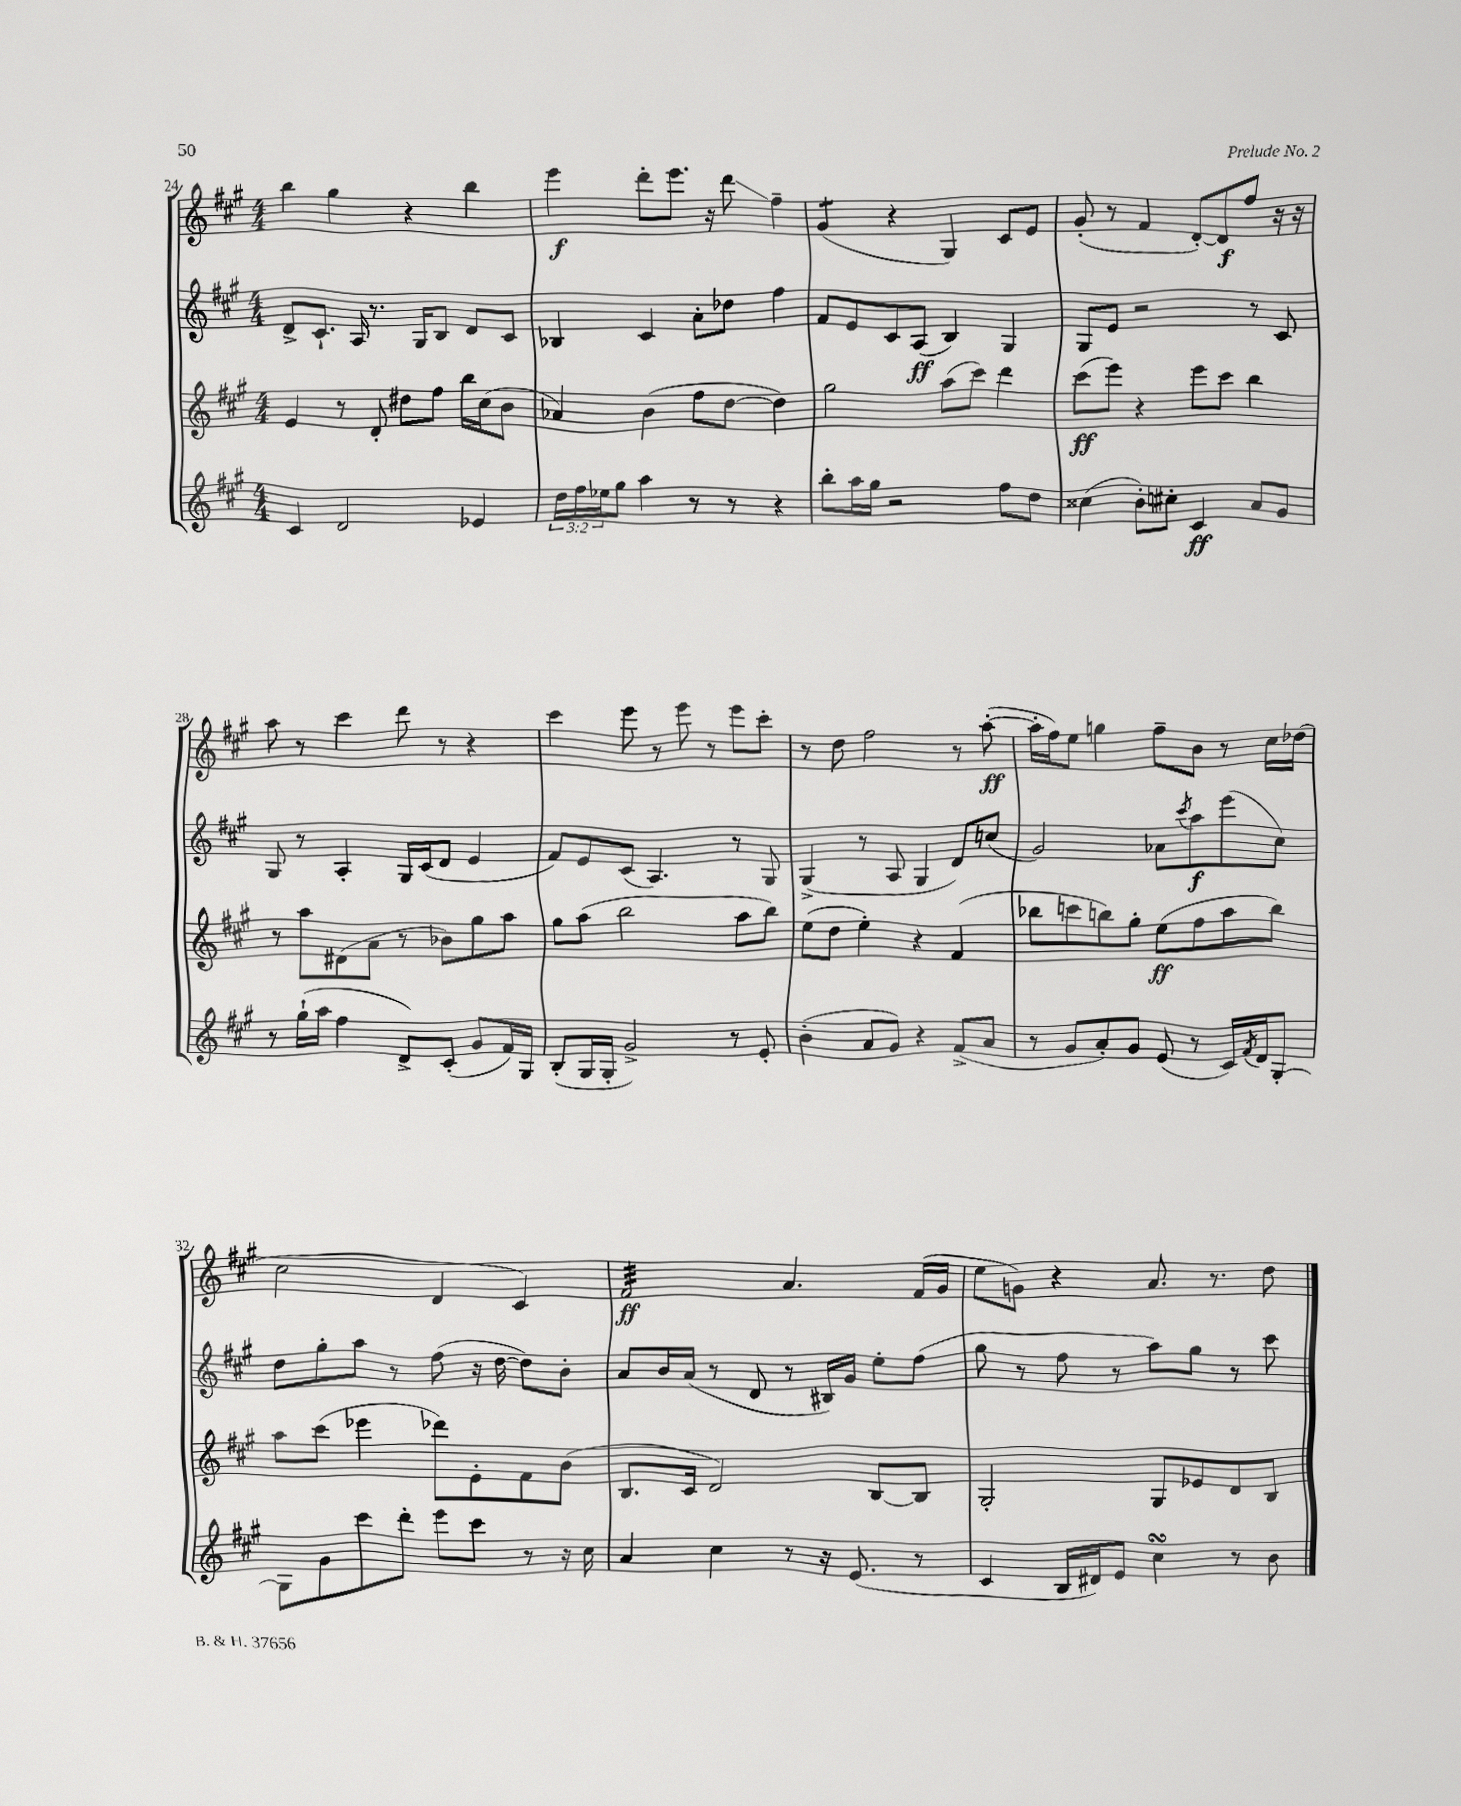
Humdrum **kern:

**kern	**kern	**kern	**kern
*staff4	*staff3	*staff2	*staff1
*clefG2	*clefG2	*clefG2	*clefG2
*k[f#c#g#]	*k[f#c#g#]	*k[f#c#g#]	*k[f#c#g#]
*M4/4	*M4/4	*M4/4	*M4/4
4c#/	4e/	8d^/L	4bb\
.	.	8.c#`/J	.
2d/	8r	.	4gg#\
.	.	16A/	.
.	8d'/	8.r	.
.	8dd#\L	.	4r
.	.	16G#/LK	.
.	8ff#\J	8B/J	.
4e-/	16bb\LL	8d/L	4bb\
.	(16cc#\J	.	.
.	8b\J	8c#/J	.
=	=	=	=
24dd\LL	4a-/)	4B-/	4eee\
24ff#\	.	.	.
24ee-\J	.	.	.
8gg#\J	.	.	.
4aa\	(4b\	4c#/	8ddd'\L
.	.	.	8.eee\J
8r	8ff#\L	8a'\L	.
.	.	.	16r
8r	[8dd\J	8dd-\J	8ddd\
4r	4dd\])	4ff#\	4ff#~\
=	=	=	=
8bb'\L	2gg#\	8f#/L	(4g#/
16aa\L	.	8e/	.
16gg#\JJ	.	.	.
2r	.	8c#/	4r
.	.	(8A/J	.
.	(8aa\L	4B/)	4G#/)
.	8ccc#\J)	.	.
8ff#\L	4ddd\	4G#/	8c#/L
8dd\J	.	.	8e/J
=	=	=	=
(4cc##\	(8ccc#\L	8G#/L	(8g#'/
.	8eee\J)	8e/J	8r
8b'\L)	4r	2r	4f#/
8cc#'\J	.	.	.
4c#/	8eee\L	.	[8d'/L)
.	8ccc#\J	.	8d/]
8a/L	4bb\	8r	8ff#/J
8g#/J	.	8c#/	16r
.	.	.	16r
=	=	=	=
8r	8r	8G#/	8aa\
(16gg#`\LL	8aa\L	8r	8r
16aa\JJ	.	.	.
4ff#\	(8d#\	4A'/	4ccc#\
.	8a\J	.	.
8d^/L)	8r	16G#/LL	8ddd\
.	.	(16c#/J	.
(8c#'/J	8b-\L)	8d/J	8r
8g#/L	8gg#\	4e/	4r
16f#/L)	8aa\J	.	.
16G#/JJ	.	.	.
=	=	=	=
(8B'/L	8gg#\L	8f#/L)	4ccc#\
16G#/L	(8aa\J	8e/	.
16G#'/JJ	.	.	.
2g#^/)	2bb\	(8c#/J	8eee\
.	.	4.A/)	8r
.	.	.	8eee\
.	.	.	8r
8r	8aa\L	8r	8eee\L
8e'/	8bb\J)	8G#/	8ccc#'\J
=	=	=	=
(4b'\	(8ee\L	(4G#^/	8r
.	8dd\J	.	8dd\
8a/L	4ee'\)	8r	2ff#\
8g#/J)	.	8A/	.
4r	4r	4G#/	.
(8f#^/L	(4f#/	8d/L)	8r
8a/J	.	(8cc/J	([8aa'\
=	=	=	=
8r	8bb-\L	2g#/)	16aa'\]LL
.	.	.	16ff#\J)
8g#/L	8ccc\	.	8ee\J
8a'/)	8bb\)	.	4gg\
8g#/J	8gg#'\J	.	.
(8e/	(8ee\L	8a-\L	8ff#~\L
.	.	8qccc#/	.
8r	8ff#\	8aa\	8b\J
16c#/LL)	8aa\	(8eee\	8r
8qf#/	.	.	.
16d/J	.	.	.
[8G#'/J	8bb\J)	8cc#\J)	16cc#\LL
.	.	.	(16dd-\JJ
=	=	=	=
8G#\]L	8aa\L	8dd\L	2cc#\
8g#\	(8ccc#\J	8gg#'\	.
8ccc#\	4eee-\	8aa\J	.
8ddd'\J	.	8r	.
8eee\L	8ddd-\L)	(8ff#\	4d/
8ccc#\J	8e'\	16r	.
.	.	[16dd\	.
8r	8f#\	8dd\]L)	4c#/)
16r	(8b\J	8b'\J	.
16cc#\	.	.	.
=	=	=	=
4a/	8.B/L	8a/L	2f#/
.	.	16b/L	.
.	16c#/Jk	(16a/JJ	.
4cc#\	2d/)	8r	.
.	.	8d/	.
8r	.	8r	4.a/
16r	.	16B#/LL)	.
(8.e/	.	16g#/JJ	.
.	[8B/L	8ee'\L	.
8r	8B/]J	(8ff#\J	(16f#/LL
.	.	.	16g#/JJ
=	=	=	=
4c#/	2G#'/	8gg#\	8ee\L
.	.	8r	8g\J)
16B/LL	.	8ff#\	4r
16d#/J)	.	.	.
8e/J	.	8r	.
4cc#\	8G#/L	8aa\L)	8.a/
.	8e-/	8gg#\J	.
.	.	.	8.r
8r	8d/	8r	.
8b\	8B/J	8ccc#\	8dd\
==	==	==	==
*-	*-	*-	*-
